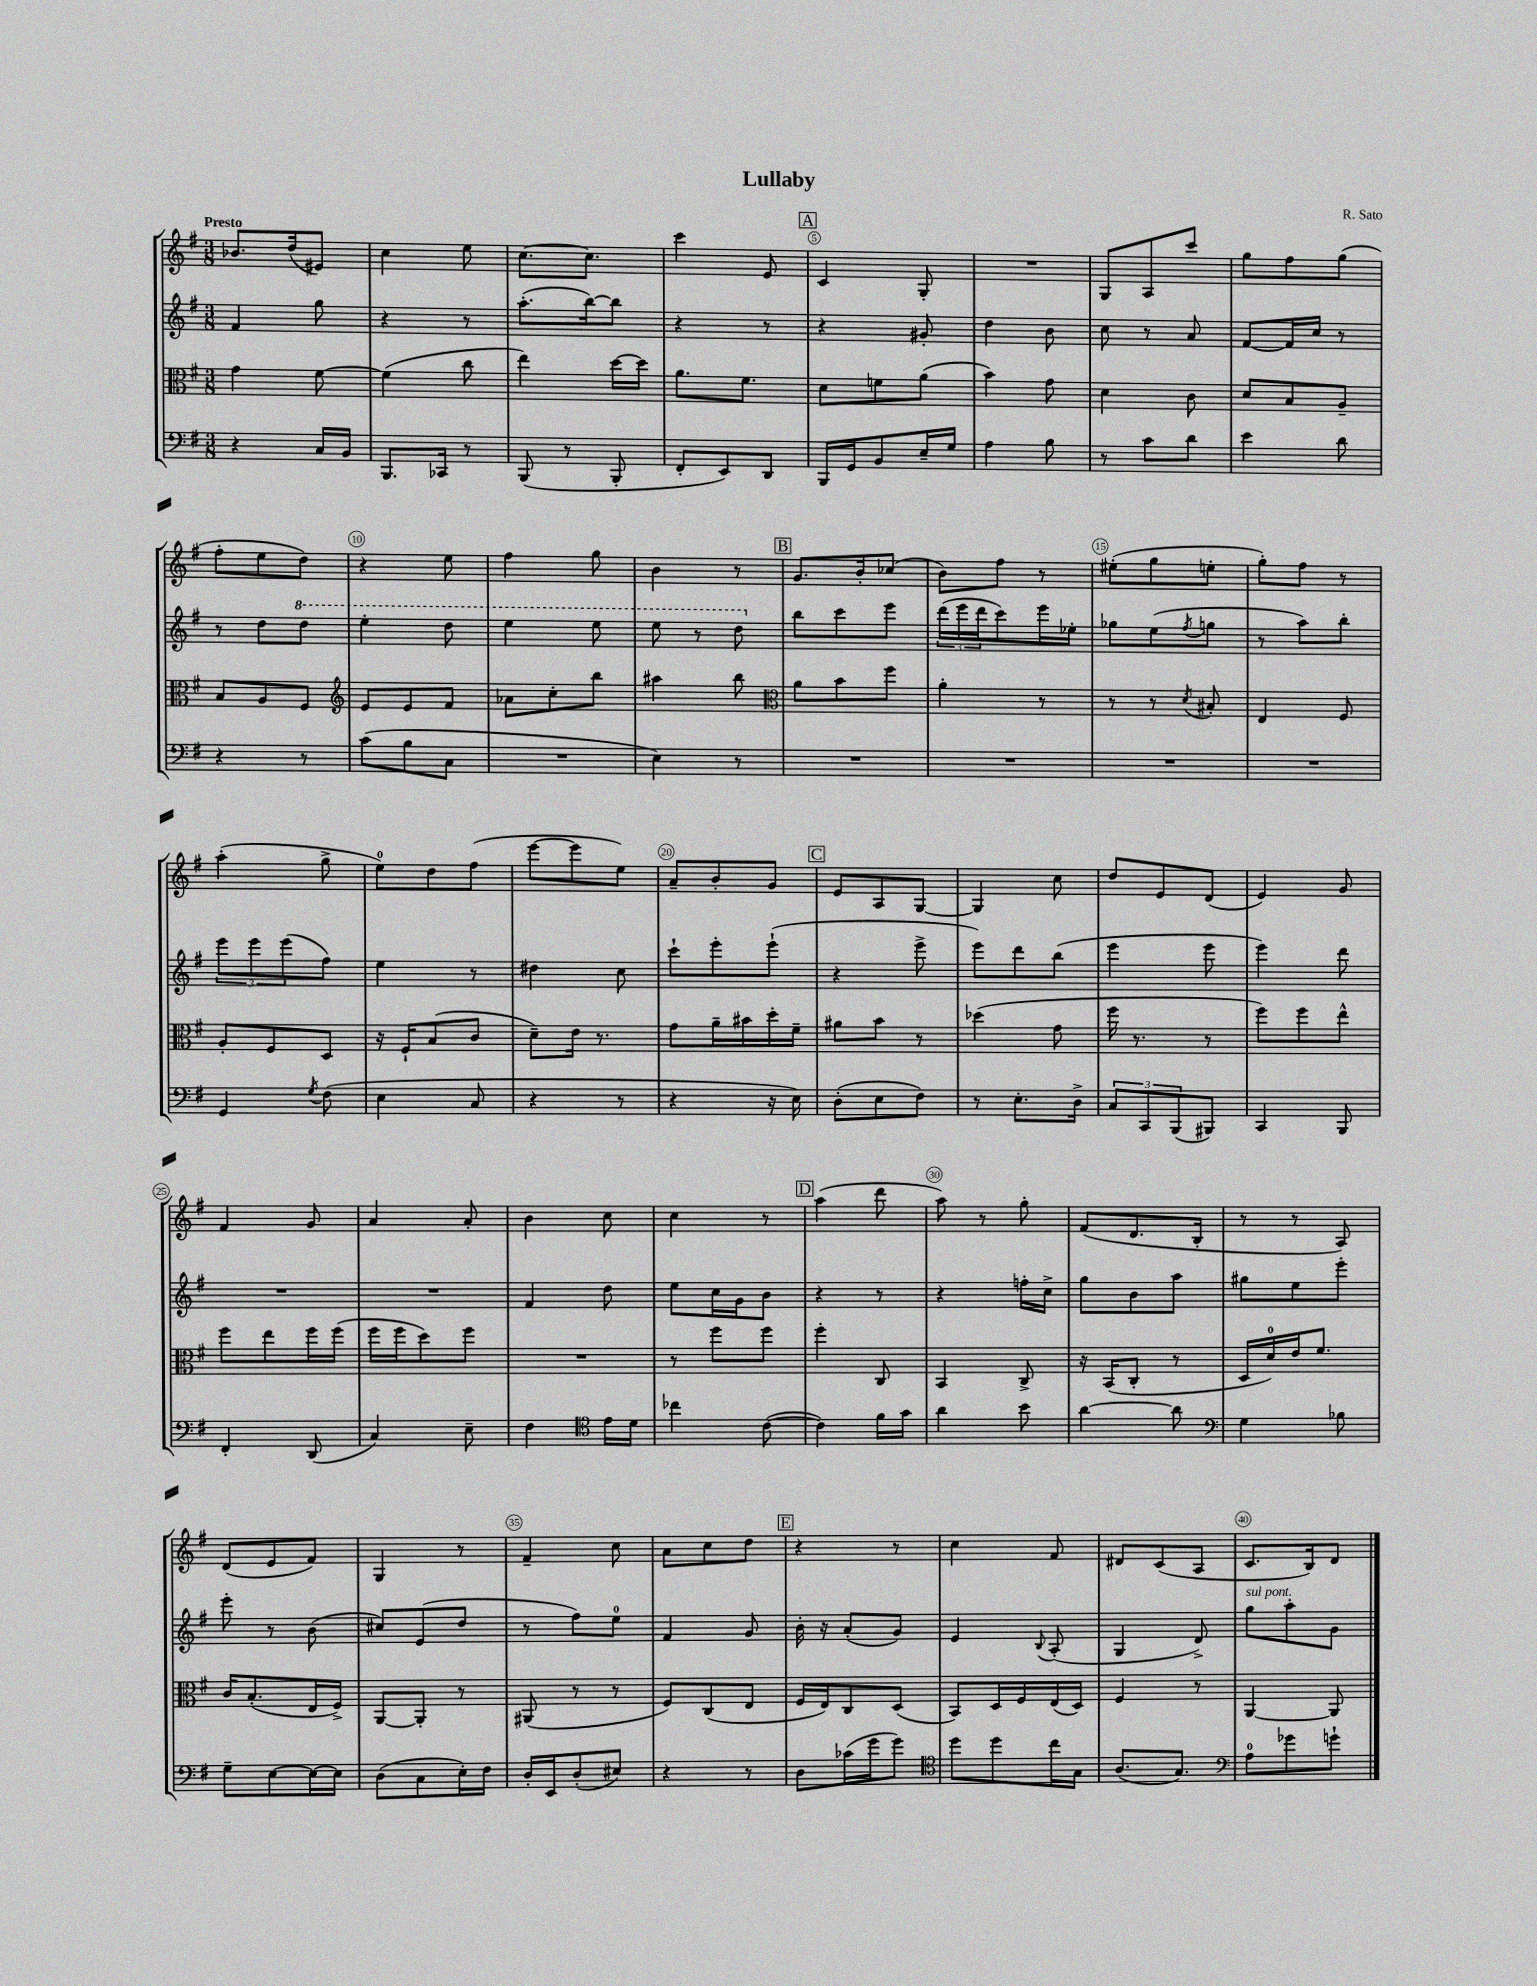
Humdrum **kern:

**kern	**kern	**kern	**kern
*part4	*part3	*part2	*part1
*staff4	*staff3	*staff2	*staff1
*clefF4	*clefC3	*clefG2	*clefG2
*k[f#]	*k[f#]	*k[f#]	*k[f#]
*M3/8	*M3/8	*M3/8	*M3/8
=1	=1	=1	=1
!	!	!	!LO:TX:a:B:t=Presto
4r	4g\	4f#/	8.b-X/L
.	.	.	(16dd/k
16C/LL	[8f#\	8gg\	8e#X/J)
16BB/JJ	.	.	.
=2	=2	=2	=2
8.BBB/L	(4f#\]	4r	4cc\
16CC-X/Jk	.	.	.
8r	8cc\	8r	8ee\
=3	=3	=3	=3
(8BBB/	4ee\)	(8.aa'\L	[8.cc\L
8r	.	.	.
.	.	[16bb\k)	8.cc\J]
8BBB'/	[16dd\LL	8bb\J]	.
.	16dd\JJ]	.	.
=4	=4	=4	=4
8FF#'/L	8.a\L	4r	4ccc\
8EE/)	.	.	.
.	8.f#\J	.	.
8DD/J	.	8r	8e/
!!LO:REH:place=s1:t=A
=5	=5	=5	=5
16BBB/LL	8d\L	4r	4c/
16GG/J	.	.	.
8BB/	8fn\	.	.
16E~/L	(8a\J	8g#X'/	8G'/
16G/JJ	.	.	.
=6	=6	=6	=6
4A\	4b\)	4dd\	4.r
8B\	8g\	8b\	.
=7	=7	=7	=7
8r	4d\	8cc\	8G/L
8c\L	.	8r	8A/
8d\J	8c\	8a/	8ccc/J
=8	=8	=8	=8
4e\	8d/L	[8f#/L	8gg\L
.	8B/	16f#/L]	8ff#\
.	.	16cc/JJ	.
8d\	8A~/J	8r	(8gg\J
!!LO:LB:g=z
=9	=9	=9	=9
4r	8B/L	8r	8ff#'\L
.	8A/	8dd\L	8ee\
*	*	*8va	*
8r	8F#/J	8ddd\J	8dd\J)
=10	=10	=10	=10
*	*clefG2	*	*
(8c\L	8e/L	4eee'\	4r
8B\	8e/	.	.
8C\J	8f#/J	8ddd\	8ee\
=11	=11	=11	=11
4.r	8a-X\L	4eee\	4ff#\
.	8cc'\	.	.
.	8bb\J	8eee\	8gg\
=12	=12	=12	=12
4E\)	4aa#X\	8eee\	4b\
.	.	8r	.
8r	8bb\	8ddd\	8r
!!LO:REH:place=s1:t=B
=13	=13	=13	=13
*	*clefC3	*	*
*	*	*X8va	*
4.r	8a\L	8bb\L	8.g/L
.	8b\	8ccc\	.
.	.	.	16b'/k
.	8ff#\J	8eee\J	(8cc-X/J
=14	=14	=14	=14
4.r	4a'\	(24ddd\LL	8b\L)
.	.	24eee\	.
.	.	24ddd\J	.
.	.	8ccc\)	8ff#\J
.	8r	16eee\L	8r
.	.	16ee-X'\JJ	.
=15	=15	=15	=15
4.r	8r	8gg-X\L	(8ee#X'\L
.	8r	(8ee\	8gg\
.	8qd/	8qff#/	.
.	8B#X'/	8ggn\J	8een'\J
=16	=16	=16	=16
4.r	4E/	8r	8gg'\L)
.	.	8aa\L)	8ff#\J
.	8F#/	8bb'\J	8r
!!LO:LB:g=z
=17	=17	=17	=17
4GG/	8A'/L	12eee\L	(4aa'\
.	.	12eee\	.
.	8F#/	.	.
.	.	(12eee\	.
8qG/	.	.	.
(8F#\	8D/J	8ff#\J)	8gg^\
=18	=18	=18	=18
4E\	16r	4ee\	8ee\L)
.	16F#`/KL	.	.
.	(8B/	.	8dd\
8C/	8c/J	8r	(8ff#\J
=19	=19	=19	=19
4r	8d~\L)	4dd#X\	[8eee\L
.	16e\Jk	.	8eee\]
.	8.r	.	.
8r	.	8cc\	8ee\J)
=20	=20	=20	=20
4r	8g\L	8ccc`\L	8a~/L
.	16a~\L	8eee'\	8b'/
.	16b#X\	.	.
16r	16dd'\	(8eee`\J	8g/J
16E\)	16f#~\JJ	.	.
!!LO:REH:place=s1:t=C
=21	=21	=21	=21
(8D'\L	8a#X\L	4r	8e/L
8E\	8b\J	.	8A/
8F#\J)	8r	8eee^\	[8G/J
=22	=22	=22	=22
8r	(4dd-X\	8eee\L)	4G/]
8.E'\L	.	8ddd\	.
.	8g\	(8bb\J	8cc\
16D^\Jk	.	.	.
=23	=23	=23	=23
12C/L	16ff#\	4eee\	8dd/L
.	8.r	.	.
12CC/	.	.	.
.	.	.	8e/
(12BBB/	.	.	.
8BBB#X/J)	8r	8eee\	(8d/J
=24	=24	=24	=24
4CC/	8ff#\L)	4eee\)	4e/)
.	8ff#\	.	.
8BBB/	8ee^^\J	8ddd\	8g/
!!LO:LB:g=z
=25	=25	=25	=25
4FF#'/	8ff#\L	4.r	4f#/
.	8ee\	.	.
(8DD/	16ff#\L	.	8g/
.	(16ff#\JJ	.	.
=26	=26	=26	=26
4C/)	16ff#\LL	4.r	4a/
.	16ff#\J	.	.
.	8dd\)	.	.
8E~\	8ff#\J	.	8a'/
=27	=27	=27	=27
4F#\	4.r	4f#/	4b\
*clefC4	*	*	*
16e\LL	.	8dd\	8cc\
16d\JJ	.	.	.
=28	=28	=28	=28
4cc-X\	8r	8ee\L	4cc\
.	8ff#\L	16cc\L	.
.	.	16g\J	.
([8c\	8ff#\J	8b\J	8r
!!LO:REH:place=s1:t=D
=29	=29	=29	=29
4c\])	4ff#'\	4r	(4aa\
16f#\LL	8C/	8r	8ddd\
16g\JJ	.	.	.
=30	=30	=30	=30
4a\	4BB/	4r	8aa\)
.	.	.	8r
8b\	8C^/	16ffn'\LL	8gg'\
.	.	16cc^\JJ	.
=31	=31	=31	=31
[4a\	16r	8gg\L	(8f#/L
.	(16BB/KL	.	.
.	8C'/J	8b\	8.d/
8a\]	8r	8aa\J	.
.	.	.	16B'/Jk
=32	=32	=32	=32
*clefF4	*	*	*
4G\	16D/LL	8gg#X\L	8r
.	16d/)	.	.
.	16e/J	8ee\	8r
.	8.f#/J	.	.
8B-X\	.	8eee'\J	8A/)
!!LO:LB:g=z
=33	=33	=33	=33
8G~\L	16c/KL	8eee'\	(8d/L
.	(8.B'/	.	.
[8E\	.	8r	8e/
16E\L_	16E/L	(8b\	8f#/J)
16E\JJ]	16F#^/JJ)	.	.
=34	=34	=34	=34
(8D\L	[8AA/L	8cc#X/L)	4G/
8C\	8AA'/J]	(8e/	.
16E'\L)	8r	8dd/J	8r
16F#\JJ	.	.	.
=35	=35	=35	=35
16D'/LL	(8AA#X/	8r	4f#~/
16EE/J	.	.	.
(8D'/	8r	8ff#\L)	.
8E#X/J)	8r	8ee\J	8cc\
=36	=36	=36	=36
4r	8F#/L)	4f#/	8a\L
.	(8C/	.	8cc\
8r	8E/J	8g/	8dd\J
!!LO:REH:place=s1:t=E
=37	=37	=37	=37
8D\L	16F#/LL	16b'\	4r
.	16E/J)	16r	.
(16c-X\L	8C/	(8a'/L	.
16g\J	.	.	.
8g\J)	(8D/J	8g/J)	8r
=38	=38	=38	=38
*clefC4	*	*	*
8dd\L	8BB/L)	4e/	4cc\
8dd\	16D/L	.	.
.	16F#/	.	.
.	.	8qqB/	.
16cc\L	(16E/	(8A'/	8f#/
16G\JJ	16D/JJ)	.	.
=39	=39	=39	=39
(8.A/L	4F#/	4G/	8d#X/L
.	.	.	(8c/
8.G/J)	.	.	.
.	8r	8d^/)	8A/J
=40	=40	=40	=40
*clefF4	*	*	*
!	!	!LO:TX:a:i:t=sul pont.	!
8A\L	[4AA/	8gg\L	8.c/L
8g-X\	.	8aa'\	.
.	.	.	16B/k)
8gn`\J	8AA/]	8g\J	8d/J
==	==	==	==
*-	*-	*-	*-
